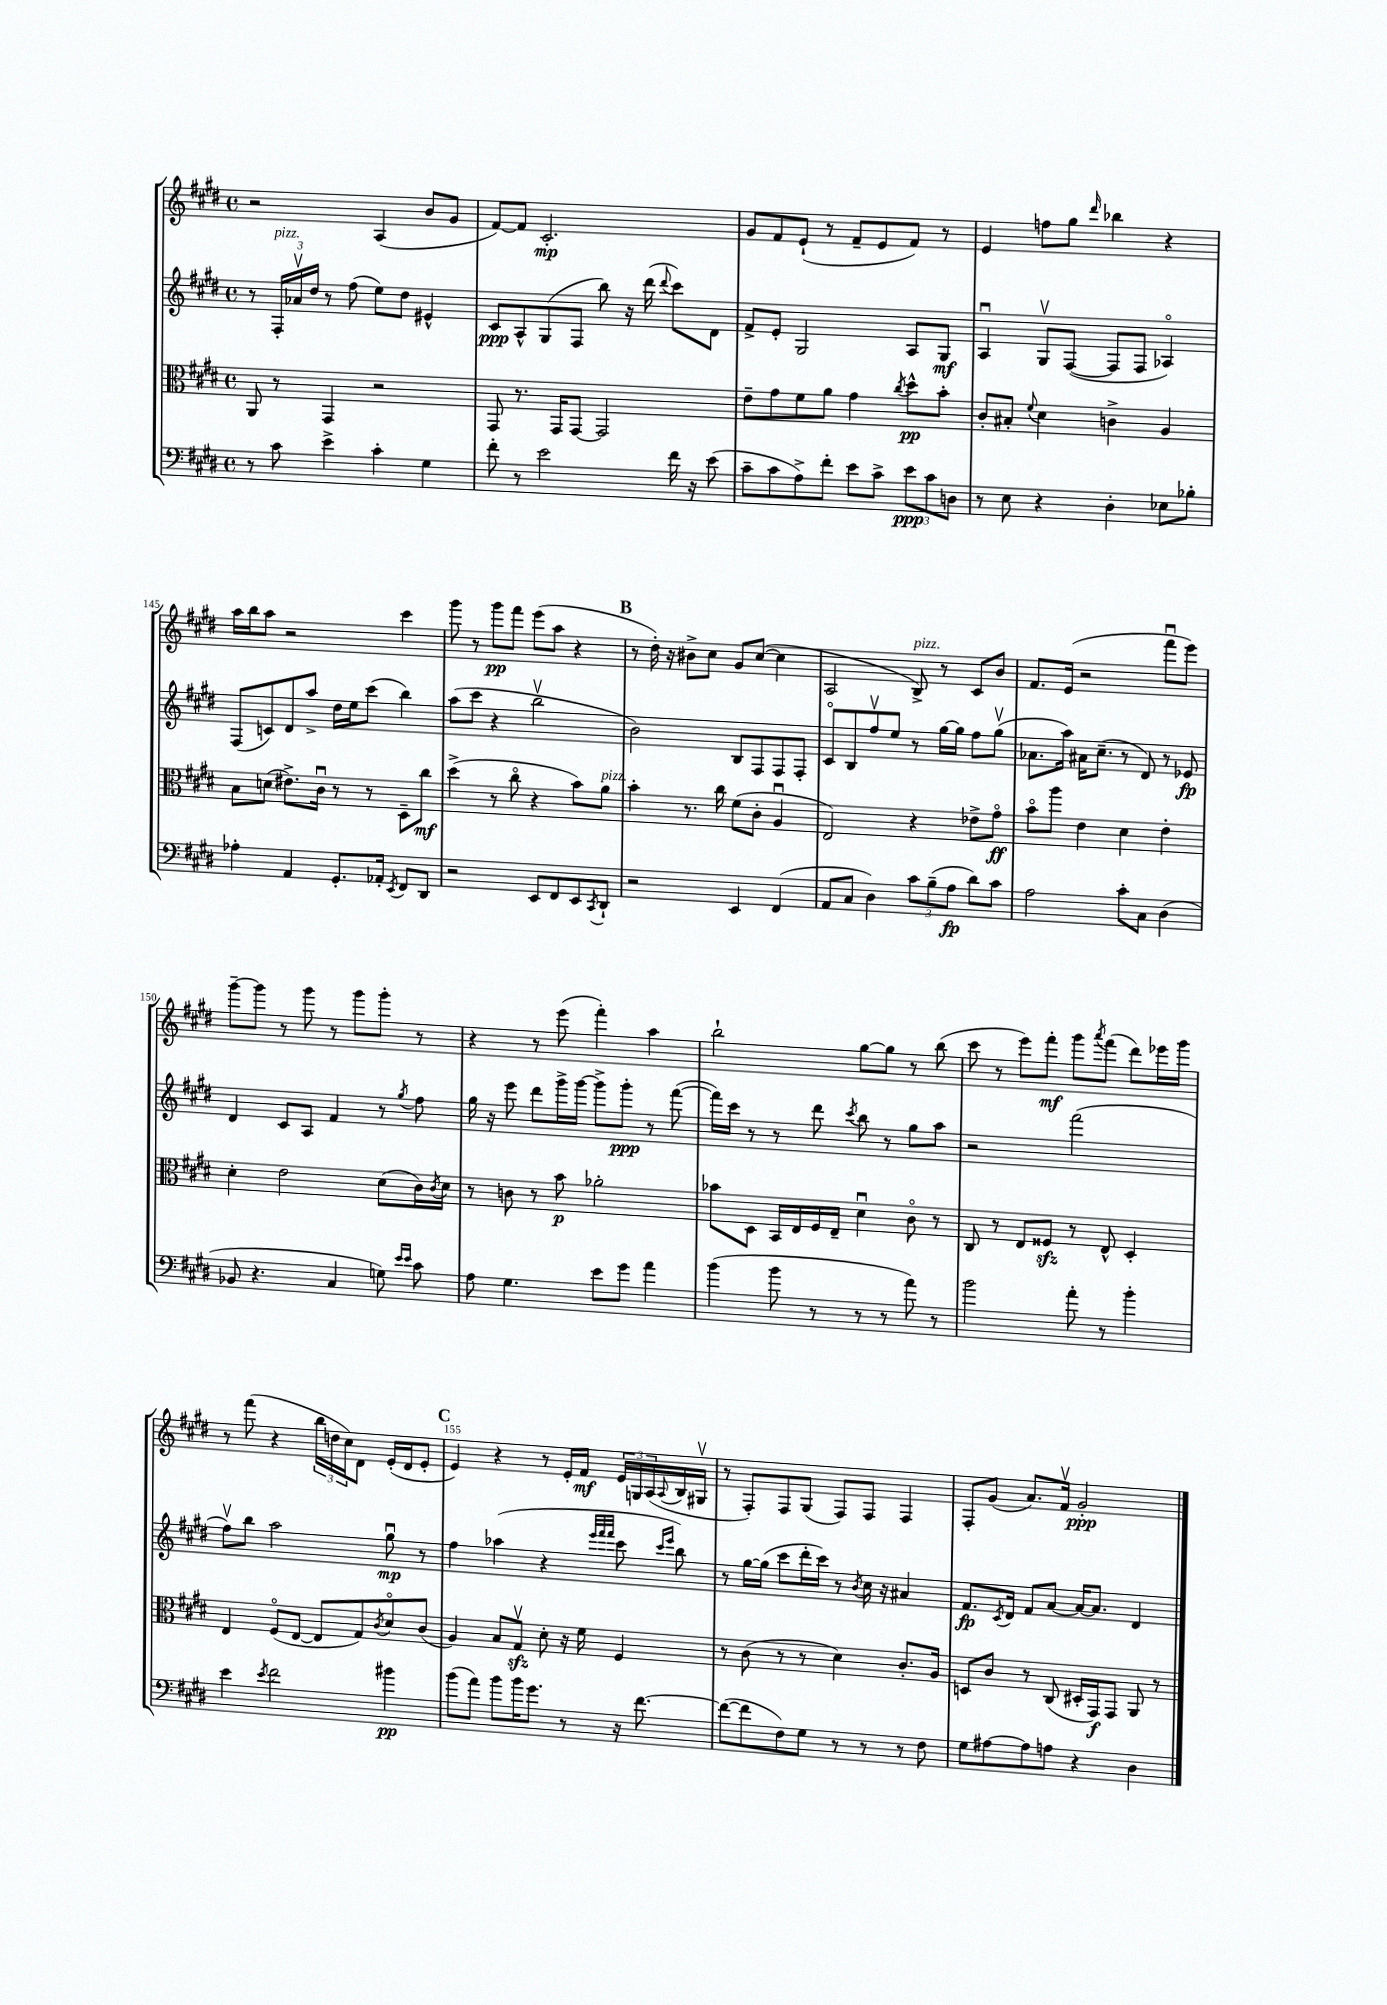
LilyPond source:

<<
\new StaffGroup <<
\new Staff = "s0" {
    \clef treble \key e \major \defaultTimeSignature \time 4/4
    r2 a4( b'8 gis'8 |
    fis'8~) fis'8 cis'2.-.\mp |
    gis'8 fis'8 e'8-!( r8 fis'8-- e'8 fis'8) r8 |
    e'4 f''8 gis''8 \grace { dis'''16 } bes''4 r4 |
    a''16 b''16 a''8 r2 cis'''4 |
    gis'''8 r8 gis'''8\pp fis'''8 e'''8( a''8 r4 |
    \mark \markup { \bold "B" } r8 dis''16-.) r16 bis'8-> cis''8 gis'8 cis''8~( cis''4 |
    a2 b8->^\markup { \italic "pizz." }) r8 cis'8 b'8 |
    fis'8. e'16( r2 fis'''8\downbow e'''8) |
    gis'''8~-- gis'''8 r8 gis'''8 r8 gis'''8 gis'''8-. r8 |
    r4 r8 e'''8( fis'''4-.) a''4 |
    b''2-! gis''8~ gis''8 r8 b''8( |
    cis'''8 r8 e'''8) fis'''8-.\mf gis'''8 \acciaccatura { a'''8 } fis'''8( dis'''8) ees'''16 gis'''16 |
    r8 fis'''8( r4 \tuplet 3/2 { b''16 d''16 cis''16) } dis'8 e'16-.( dis'16 e'8-. |
    \mark \markup { \bold "C" } e'4) r4 r8 e'16-. fis'16\mf \tuplet 3/2 { e'16 g16 a16( } \appoggiatura { a8 } b16 gis16\upbow |
    r8 fis8-.) fis8 gis8( fis8) fis8 fis4 |
    fis8-. gis'8( a'8.) fis'16\upbow gis'2-.\ppp \bar "|." |
}
\new Staff = "s1" {
    \clef treble \key e \major \defaultTimeSignature \time 4/4
    r8 \tuplet 3/2 { fis16-.^\markup { \italic "pizz." } aes'16\upbow dis''16 } r8 fis''8( e''8) dis''8 eis'4-^ |
    cis'8\ppp a8-^ gis8( fis8 b''8) r16 dis'''16( \appoggiatura { dis'''8 } cis'''8) dis'8 |
    fis'8-> e'8-. gis2 a8 gis8\mf |
    a4\downbow gis8\upbow fis8~( fis8 fis8 aes4\flageolet) |
    fis8( c'8) dis'8 a''8-> dis''16 e''16 cis'''8( b''4) |
    a''8( cis'''8 r4 b''2\upbow |
    \mark \markup { \bold "B" } b'2) b8 fis8 fis8 fis8-. |
    cis'8\flageolet b8 fis''8\upbow e''8 r8 gis''16~ gis''16 fis''8 gis''8\upbow( |
    aes'8. a''16) ais'16 cis''8.--( r8 dis'8) r8 ees'8\fp |
    dis'4 cis'8 a8 fis'4 r8 \acciaccatura { gis''8 } fis''8 |
    gis''16 r16 e'''8 dis'''8 gis'''16-> gis'''16~ gis'''8-> gis'''8-.\ppp r8 fis'''8~( |
    fis'''16) cis'''16 r8 r8 dis'''8 \acciaccatura { cis'''8 } b''8 r8 gis''8 a''8 |
    r2 fis'''2( |
    fis''8\upbow) b''8 a''2 gis''8\downbow\mp r8 |
    \mark \markup { \bold "C" } fis''4 aes''4( r4 \grace { e'''32 fis'''32 fis'''32 } cis'''8 \grace { cis'''16 e'''16 } b''8) |
    r8 gis''16~ gis''16( cis'''8 dis'''16-. cis'''16) r8 \acciaccatura { b'8 } cis''16 r16 ais'4 |
    fis'8.\fp \acciaccatura { cis'8 } dis'16 fis'8 a'8~ a'16~ a'8. dis'4 \bar "|." |
}
\new Staff = "s2" {
    \clef alto \key e \major \defaultTimeSignature \time 4/4
    a,8 r8 gis,4 r2 |
    gis,8 r8. gis,16 gis,8~ gis,2 |
    e'8-- gis'8 fis'8 a'8 gis'4 \acciaccatura { cis''8 } dis''8-^\pp b'8-. |
    cis'8-. bis8-. \appoggiatura { fis'8 } dis'4 c'4-> a4 |
    b8 d'8( eis'8.->) cis'16\downbow r8 r8 dis8-- cis''8\mf |
    dis''4->( r8 cis''8\flageolet r4 b'8) a'8^\markup { \italic "pizz." } |
    \mark \markup { \bold "B" } b'4-. r8. cis''16 fis'8( cis'8-. a4\downbow |
    e2) r4 ees'8-> gis'8\flageolet\ff |
    b'8\flageolet a''8 e'4 dis'4 e'4-. |
    dis'4-. e'2 dis'8( cis'16) \acciaccatura { cis'8 } dis'16 |
    r8 c'8 r8 b'8\p aes'2-. |
    bes'8 dis8 b,16 e16 fis16 e16-- dis'4\downbow cis'8\flageolet r8 |
    cis8 r8 e8 fisis8\sfz r8 e8-^ dis4-. |
    e4 fis8\flageolet( e8~ e8 gis8) \acciaccatura { cis'8 } dis'8\flageolet cis'8( |
    \mark \markup { \bold "C" } a4) b8 gis8\upbow\sfz dis'8-. r16 fis'16 fis4 |
    r8 cis'8( r8 r8 dis'4) cis'8.-. a16 |
    d8 cis'8 r8 cis8( dis16-. gis,16\f) gis,8 a,8 r8 \bar "|." |
}
\new Staff = "s3" {
    \clef bass \key e \major \defaultTimeSignature \time 4/4
    r8 cis'8 e'4-> cis'4-. gis4 |
    fis'8-. r8 e'2 fis'16 r16 e'8( |
    cis'8-- cis'8 a8->) fis'8-. e'8 cis'8-> \tuplet 3/2 { e'8\ppp cis'8 d8 } |
    r8 e8 r4 dis4-. ees8 bes8-. |
    aes4-. a,4 gis,8.-. aes,16-. \acciaccatura { e,8 } fis,8 dis,8 |
    r2 e,8 fis,8 e,8 \acciaccatura { cis,8 } dis,8-! |
    \mark \markup { \bold "B" } r2 e,4 fis,4( |
    a,8 cis8 dis4) \tuplet 3/2 { cis'8 b8--( a8\fp } dis'8) cis'8 |
    a2 cis'8-. cis8 dis4( |
    bes,8 r4. cis4 g8) \grace { e'16 e'16 } cis'8 |
    a8 gis4. e'8 gis'8 a'4 |
    b'4( b'8 r8 r8 r8 a'8) r8 |
    b'2 a'8-. r8 b'4-. |
    e'4 \acciaccatura { e'8 } fis'2 bis'4\pp |
    \mark \markup { \bold "C" } b'8( a'8) b'8 b'16 gis'8. r8 r16 fis'8.~ |
    fis'8~( fis'8 fis8) gis8 r8 r8 r8 fis8 |
    gis8 ais8~ ais8 a8 r4 dis4 \bar "|." |
}
>>
>>
\layout { \context { \Score currentBarNumber = #141 \override BarNumber.break-visibility = ##(#f #t #t) barNumberVisibility = #(every-nth-bar-number-visible 5) } }
